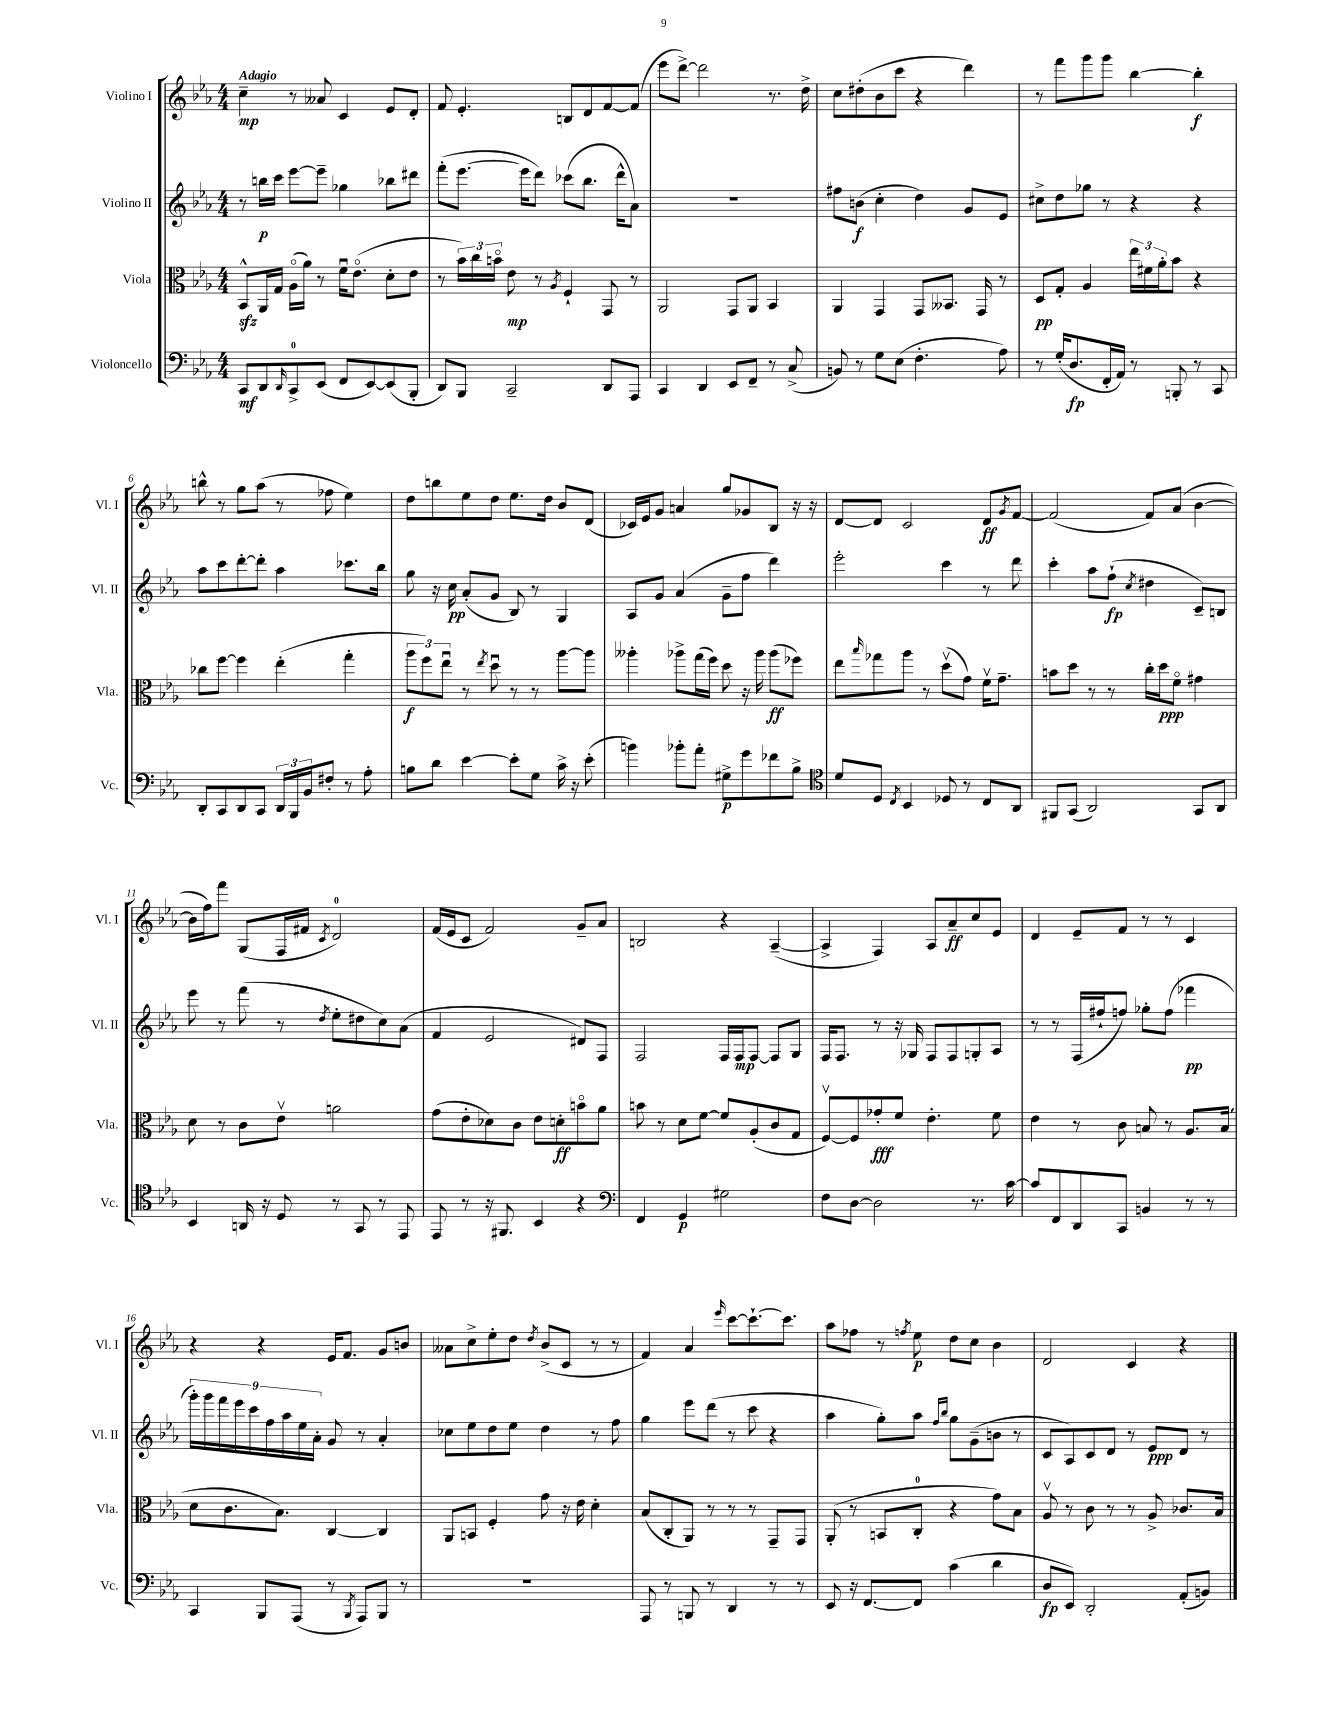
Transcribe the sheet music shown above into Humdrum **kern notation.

**kern	**kern	**kern	**kern
*staff4	*staff3	*staff2	*staff1
*clefF4	*clefC3	*clefG2	*clefG2
*k[b-e-a-]	*k[b-e-a-]	*k[b-e-a-]	*k[b-e-a-]
*M4/4	*M4/4	*M4/4	*M4/4
8CC	8BB-^^	8r	4cc~
8DD	16AA-	16bb	.
.	16G	16ccc	.
16qqDD	.	.	.
8CC^	(16A-o	[8eee-	8r
.	16a-)	.	.
(8EE-	8r	8eee-~]	8a--
8FF	16fu	4gg-	4c
.	(8.e-o	.	.
[8EE-)	.	.	.
(8EE-]	8d'	8bb-	8e-
8BBB-'	8e-	8ddd#	8d'
=	=	=	=
8DD)	8r	(8fff'	8f
8BBB-	24b-)	[8.eee-	4.e-'
.	24cc	.	.
.	24bo	.	.
2CC~	8e-	.	.
.	.	16eee-]	.
.	8r	8ddd)	.
.	8qA-	.	.
.	4F`	(8ccc-	8B
.	.	8.bb-	8d
8DD	8GG	.	[8f
.	.	16ddd^^	.
8AAA-	8r	8a-)	(8f]
=	=	=	=
4CC	2AA-	1r	8eee-
.	.	.	[8ddd^)
4DD	.	.	2ddd]
8EE-	8GG	.	.
8FF~	8AA-	.	.
8r	4BB-	.	8.r
(8C^	.	.	.
.	.	.	16dd^
=	=	=	=
8BB)	4AA-	8ff#	8cc
8r	.	(8b	(8dd#'
8G	4GG	4cc'	8b-
(8E-	.	.	8ccc
4.F'	8GG	4dd)	4r
.	8.BB--	.	.
.	.	8g	4ddd)
.	16GG	.	.
8A-)	8r	8e-	.
=	=	=	=
8r	8D	8cc#^	8r
(16G'	8G'	8dd	8fff
8.D	.	.	.
.	4A-	8gg-	8ggg
16FF'	.	8r	8ggg
16AA-)	.	.	.
8r	24ee-	4r	[4bb-
.	24f#	.	.
.	24a-'	.	.
8BBB'	8b-	.	.
8r	4r	4r	4bb-']
8CC	.	.	.
=	=	=	=
8DD'	8cc-	8aa-	8bb^^
8CC	[8ff	8ccc	8r
8DD	4ff]	[8ddd'	8gg
8CC	.	8ddd']	(8aa-
24DD	(4ee-'	4aa-	8r
24BBB-	.	.	.
24BB-	.	.	.
8F#'	.	.	8ff-
8r	4gg'	8.ccc-	4ee-)
8A-'	.	.	.
.	.	16bb-	.
=	=	=	=
8B	12aa-	8gg	8dd
.	12ff)	.	.
8d	.	16r	8bb
.	12ee-u	.	.
.	.	16cc	.
[4e-	8r	(8a-'	8ee-
.	8qee-	.	.
.	8ddu	8g	8dd
8e-']	8r	8B-)	8.ee-
8G	8r	8r	.
.	.	.	16dd
16c^	[8aa-	4G	8b-
16r	.	.	.
(8e-'	8aa-]	.	(8d
=	=	=	=
4b)	4aa--'	8A-	16c-)
.	.	.	16e-
.	.	8g	8g
8b-'	8aa-^	(4a-	4a
8a-'	(16gg	.	.
.	16ff)	.	.
8G#^	8dd	8g~	8gg
8g	16r	8ff	8g-
.	16aa-	.	.
8f-	(8aa-	4ddd)	8B-
8B-^	8ff-)	.	16r
.	.	.	16r
=	=	=	=
*clefC4	*	*	*
8d	8ee-	2eee-'	[8d
.	16qqbb-	.	.
8D	8gg-	.	8d]
8qC	.	.	.
4BB-	8aa-	.	2c
.	8r	.	.
8D-	(8ddv	4ccc	.
8r	8g)	.	.
8C	16fv	8r	8d
.	8.g~	.	.
.	.	.	8qg
8AA-	.	8ddd	[8f
=	=	=	=
8FF#	8b	4ccc'	(2f]
(8GG	8dd	.	.
2AA-)	8r	8aa-	.
.	8r	(8ff`	.
.	.	8qcc	.
.	16cc'	4dd#	8f)
.	16dd	.	.
.	8fo	.	(8a-
8GG	4g#	8c~)	[4b-
8AA-	.	8B	.
=	=	=	=
4BB-	8d	8eee-	16b-]
.	.	.	16ff)
.	8r	8r	8fff
16AA	8c	(8fff	(8G
16r	.	.	.
8D	8e-v	8r	16F
.	.	.	16f#
.	.	8qdd	8qc
8r	2a	8ee-'	2d)
8GG	.	8dd#	.
8r	.	8cc)	.
8EE-	.	(8a-	.
=	=	=	=
8EE-	(8g	4f	(16f
.	.	.	16e-
8r	8e-'	.	8c
16r	8d-)	2e-	2f)
8.FF#	.	.	.
.	8c	.	.
4BB-	8e-	.	.
.	8d'	.	.
4r	8bo	8d#)	8g~
.	8a-	8F	8a-
=	=	=	=
*clefF4	*	*	*
4FF	8b	2F	2B
.	8r	.	.
4GG	8d	.	.
.	[8f	.	.
2G#	8f]	16F	4r
.	.	16F	.
.	(8A-'	[8F	.
.	8c	8F]	([4A-~
.	8G	8G	.
=	=	=	=
8F	[8Fv)	16F	4A-^]
.	.	8.F	.
[8D	8F]	.	.
2D]	8g-'	8r	4F)
.	8f	16r	.
.	.	16G-	.
.	4.e-'	8F	8A-
.	.	8F	8a-~
8.r	.	8G'	8cc
.	8f	8A-	8e-
[16c	.	.	.
=	=	=	=
8c]	4e-	8r	4d
8FF	.	8r	.
8DD	8r	(16F	8e-~
.	.	16ff#`	.
8CC	8c	8ff)	8f
4BB	8B	8gg-'	8r
.	8r	(8ff	8r
8r	8.A-	4fff-	4c
8r	.	.	.
.	(16B	.	.
=	=	=	=
4CC	8d	18ggg')	4r
.	.	18ggg	.
.	.	18fff	.
.	8.c	.	.
.	.	18eee-	.
.	.	18ccc	.
8BBB-	.	.	4r
.	.	18ff	.
.	8.B-)	.	.
.	.	18aa-	.
(8AAA-	.	.	.
.	.	18ee-	.
.	.	18a-'	.
8r	[4C	8g	16e-
.	.	.	8.f
8qBBB-	.	.	.
8AAA-)	.	8r	.
8BBB-	4C]	4a-'	8g
8r	.	.	8b
=	=	=	=
1r	8AA-	8cc-	8a--
.	8BB	8ee-	8cc^
.	4F'	8dd	8ee-'
.	.	8ee-	8dd
.	.	.	8qdd
.	8g	4dd	(8b-^
.	16r	.	8c
.	16e-	.	.
.	4d'	8r	8r
.	.	8ff	8r
=	=	=	=
8AAA-	(8B-	4gg	4f)
8r	8C'	.	.
8BBB	8AA-)	8eee-	4a-
8r	8r	(8ddd	.
.	.	.	16qqeee-
4DD	8r	8r	[8ccc
.	8r	8ccc	8.ccc`_
8r	8GG~	4r	.
.	.	.	8.ccc]
8r	8GG	.	.
=	=	=	=
8EE-	(8AA-'	4aa-	8aa-
16r	8r	.	8ff-
[8.FF	.	.	.
.	8BB	8gg')	8r
.	.	.	8qff
8FF]	8C'	8aa-	8ee-
.	.	16qqff	.
.	.	16qqbb-	.
(4c	4r	8gg	8dd
.	.	(8g~	8cc
4d	8g)	8b	4b-
.	8B-	8r	.
=	=	=	=
8D	8A-v	8c	2d
8EE-)	8r	8A-)	.
2DD'	8c	8c	.
.	8r	8d	.
.	8r	8r	4c
.	8A-^	8e-	.
(8AA-'	8.c-	8d	4r
8BB)	.	8r	.
.	16B-	.	.
==	==	==	==
*-	*-	*-	*-
